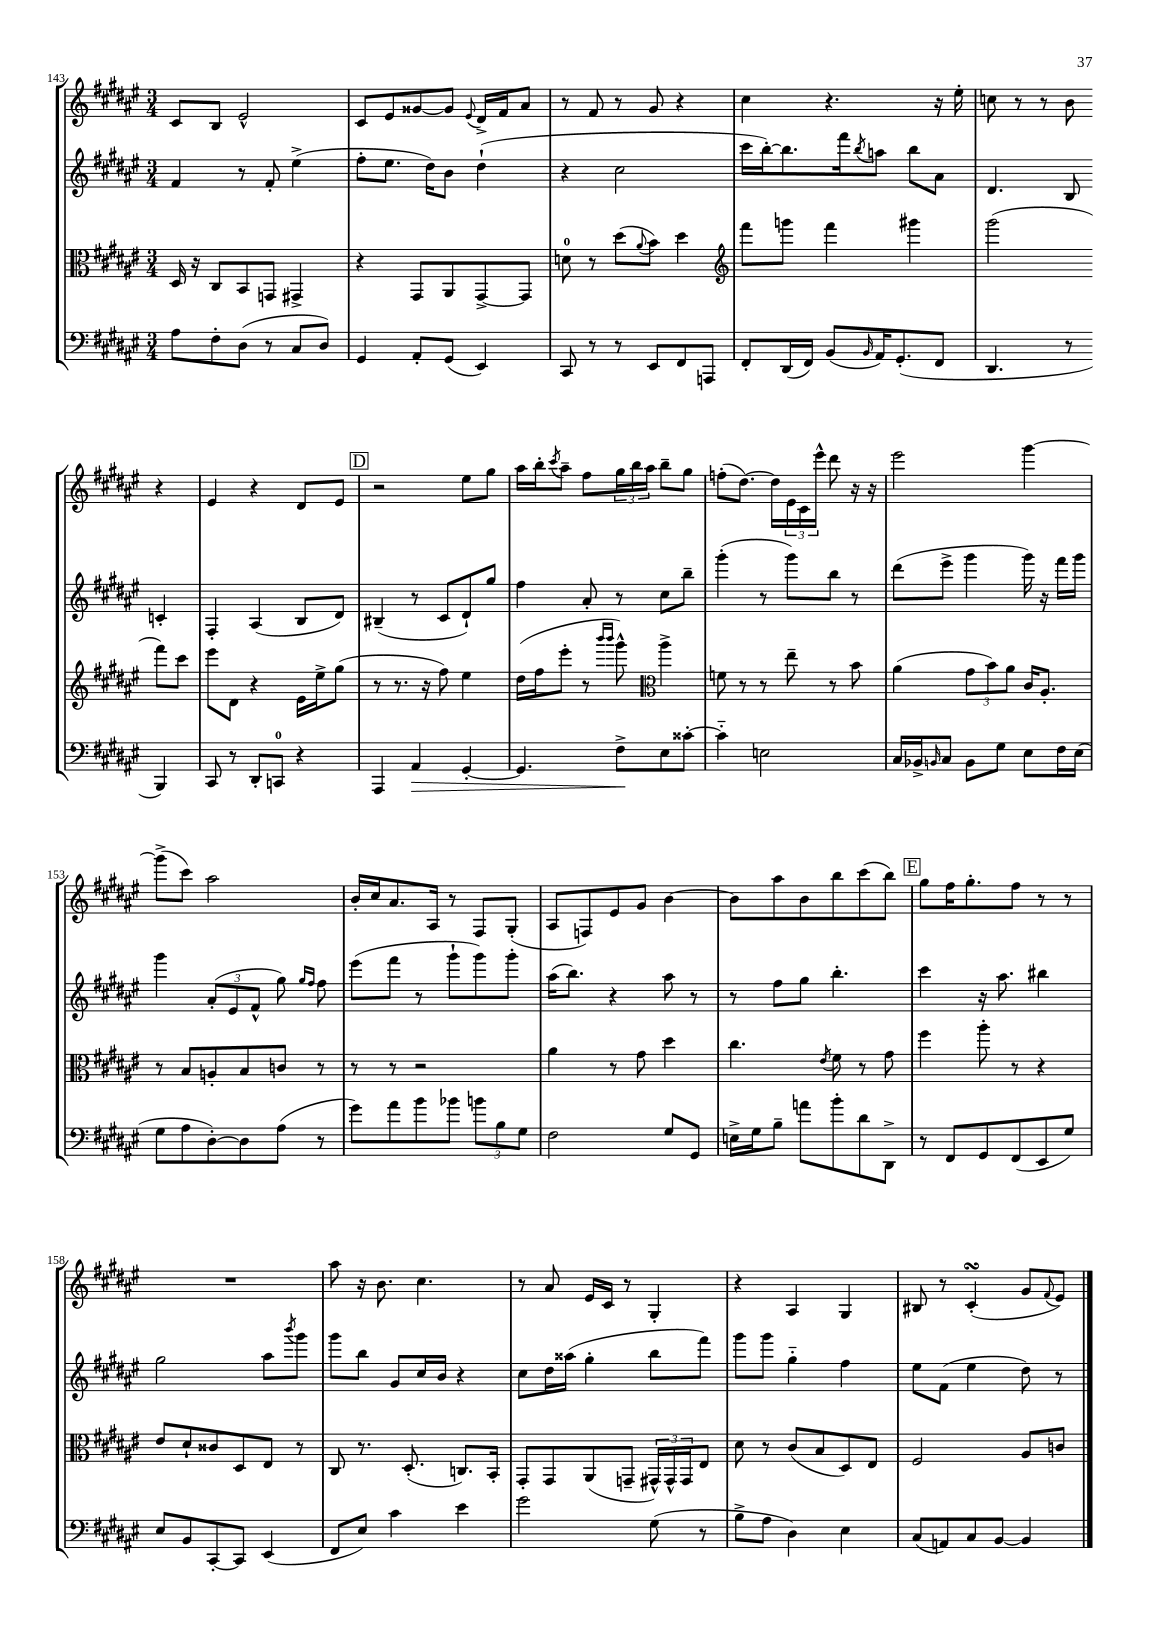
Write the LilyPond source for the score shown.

<<
\new StaffGroup <<
\new Staff = "s0" {
    \clef treble \key fis \major \numericTimeSignature \time 3/4
    cis'8 b8 eis'2-^ |
    cis'8 eis'8 gisis'8~ gisis'8 \appoggiatura { eis'8 } dis'16-> fis'16 ais'8 |
    r8 fis'8 r8 gis'8 r4 |
    cis''4 r4. r16 eis''16-. |
    c''8 r8 r8 b'8 r4 |
    eis'4 r4 dis'8 eis'8 |
    \mark \markup { \box "D" } r2 eis''8 gis''8 |
    ais''16 b''16-. \acciaccatura { cis'''8 } ais''8-- fis''8 \tuplet 3/2 { gis''16 b''16 ais''16 } b''8-- gis''8 |
    f''8-.( dis''8.~) dis''16 \tuplet 3/2 { eis'16 cis'16 eis'''16-^ } dis'''8 r16 r16 |
    eis'''2 gis'''4~ |
    gis'''8->( cis'''8) ais''2 |
    b'16-. cis''16 ais'8. ais16 r8 fis8 gis8-.( |
    ais8 f8) eis'8 gis'8 b'4~ |
    b'8 ais''8 b'8 b''8 cis'''8( b''8) |
    \mark \markup { \box "E" } gis''8 fis''16 gis''8.-. fis''8 r8 r8 |
    R2. |
    ais''8 r16 b'8. cis''4. |
    r8 ais'8 eis'16 cis'16 r8 gis4-. |
    r4 ais4 gis4 |
    bis8 r8 cis'4-.\turn( gis'8 \appoggiatura { fis'8 } eis'8) \bar "|." |
}
\new Staff = "s1" {
    \clef treble \key fis \major \numericTimeSignature \time 3/4
    fis'4 r8 fis'8-. eis''4->( |
    fis''8-. eis''8. dis''16) b'8 dis''4-!( |
    r4 cis''2 |
    cis'''16 b''16~-.) b''8. fis'''16 \acciaccatura { b''8 } a''8 b''8 ais'8 |
    dis'4. b8 c'4-. |
    fis4-. ais4( b8 dis'8) |
    \mark \markup { \box "D" } bis4--( r8 cis'8 dis'8-!) gis''8 |
    fis''4 ais'8-. r8 cis''8 b''8-- |
    gis'''4-.( r8 gis'''8) b''8 r8 |
    dis'''8( eis'''8-> gis'''4 gis'''16) r16 fis'''16 gis'''16 |
    gis'''4 \tuplet 3/2 { ais'8-.( eis'8 fis'8-^ } gis''8) \grace { gis''16 fis''16 } fis''8 |
    eis'''8( fis'''8 r8 gis'''8-! gis'''8) gis'''8-. |
    ais''16( b''8.) r4 ais''8 r8 |
    r8 fis''8 gis''8 b''4.-. |
    \mark \markup { \box "E" } cis'''4 r16 ais''8. bis''4 |
    gis''2 ais''8 \acciaccatura { b'''8 } gis'''8 |
    gis'''8 b''8 gis'8 cis''16 b'16 r4 |
    cis''8 dis''16 aisis''16( gis''4-. b''8 fis'''8) |
    gis'''8 gis'''8 gis''4-_ fis''4 |
    eis''8 fis'8( eis''4 dis''8) r8 \bar "|." |
}
\new Staff = "s2" {
    \clef alto \key fis \major \numericTimeSignature \time 3/4
    dis16 r16 cis8 b,8 g,8 gis,4-> |
    r4 gis,8 ais,8 gis,8~-> gis,8 |
    d'8-0 r8 dis''8( \appoggiatura { ais'8 } b'8) dis''4 |
    \clef treble fis'''8 g'''8 fis'''4 gis'''4 |
    gis'''2( fis'''8) cis'''8 |
    eis'''8 dis'8 r4 eis'16 eis''16-> gis''8( |
    \mark \markup { \box "D" } r8 r8. r16 fis''8) eis''4 |
    dis''16( fis''16 eis'''8-. r8 \grace { b'''16 b'''16 } gis'''8-^) \clef alto ais''4-> |
    f'8 r8 r8 eis''8-- r8 b'8 |
    ais'4( \tuplet 3/2 { gis'8 b'8) ais'8 } cis'16 ais8.-. |
    r8 b8 a8-. b8 c'8 r8 |
    r8 r8 r2 |
    ais'4 r8 gis'8 dis''4 |
    cis''4. \acciaccatura { eis'8 } fis'8 r8 gis'8 |
    \mark \markup { \box "E" } fis''4 ais''8-. r8 r4 |
    eis'8 dis'8-! cisis'8 dis8 eis8 r8 |
    cis8 r8. dis8.-.( c8.) b,16-. |
    gis,8-. gis,8 ais,8( g,8-- \tuplet 3/2 { gis,16-^) gis,16-^ gis,16 } eis8 |
    dis'8 r8 cis'8( b8 dis8) eis8 |
    fis2 ais8 c'8 \bar "|." |
}
\new Staff = "s3" {
    \clef bass \key fis \major \numericTimeSignature \time 3/4
    ais8 fis8-. dis8( r8 cis8 dis8) |
    gis,4 ais,8-. gis,8( eis,4) |
    cis,8 r8 r8 eis,8 fis,8 a,,8 |
    fis,8-. dis,16( fis,16) b,8( \grace { b,16 } ais,16) gis,8.-.( fis,8 |
    dis,4. r8 b,,4) |
    cis,8 r8 dis,8-. c,8-0 r4 |
    \mark \markup { \box "D" } ais,,4 ais,4\> gis,4~-. |
    gis,4. fis8->\! eis8 cisis'8~-. |
    cisis'4-_ e2 |
    cis16 bes,16-> \grace { b,16 } cis8 b,8 gis8 eis8 fis16 eis16( |
    gis8 ais8 dis8~-.) dis8 ais8( r8 |
    gis'8) ais'8 b'8 bes'8 \tuplet 3/2 { b'8 b8 gis8 } |
    fis2 gis8 gis,8 |
    e16-> gis16 b8-- a'8 b'8-. dis'8 dis,8-> |
    \mark \markup { \box "E" } r8 fis,8 gis,8 fis,8( eis,8 gis8) |
    eis8 b,8 cis,8~-. cis,8 eis,4( |
    fis,8 eis8) cis'4 eis'4 |
    gis'2 gis8( r8 |
    b8-> ais8 dis4) eis4 |
    cis8( a,8) cis8 b,8~ b,4 \bar "|." |
}
>>
>>
\layout { \context { \Score currentBarNumber = #143 } }
